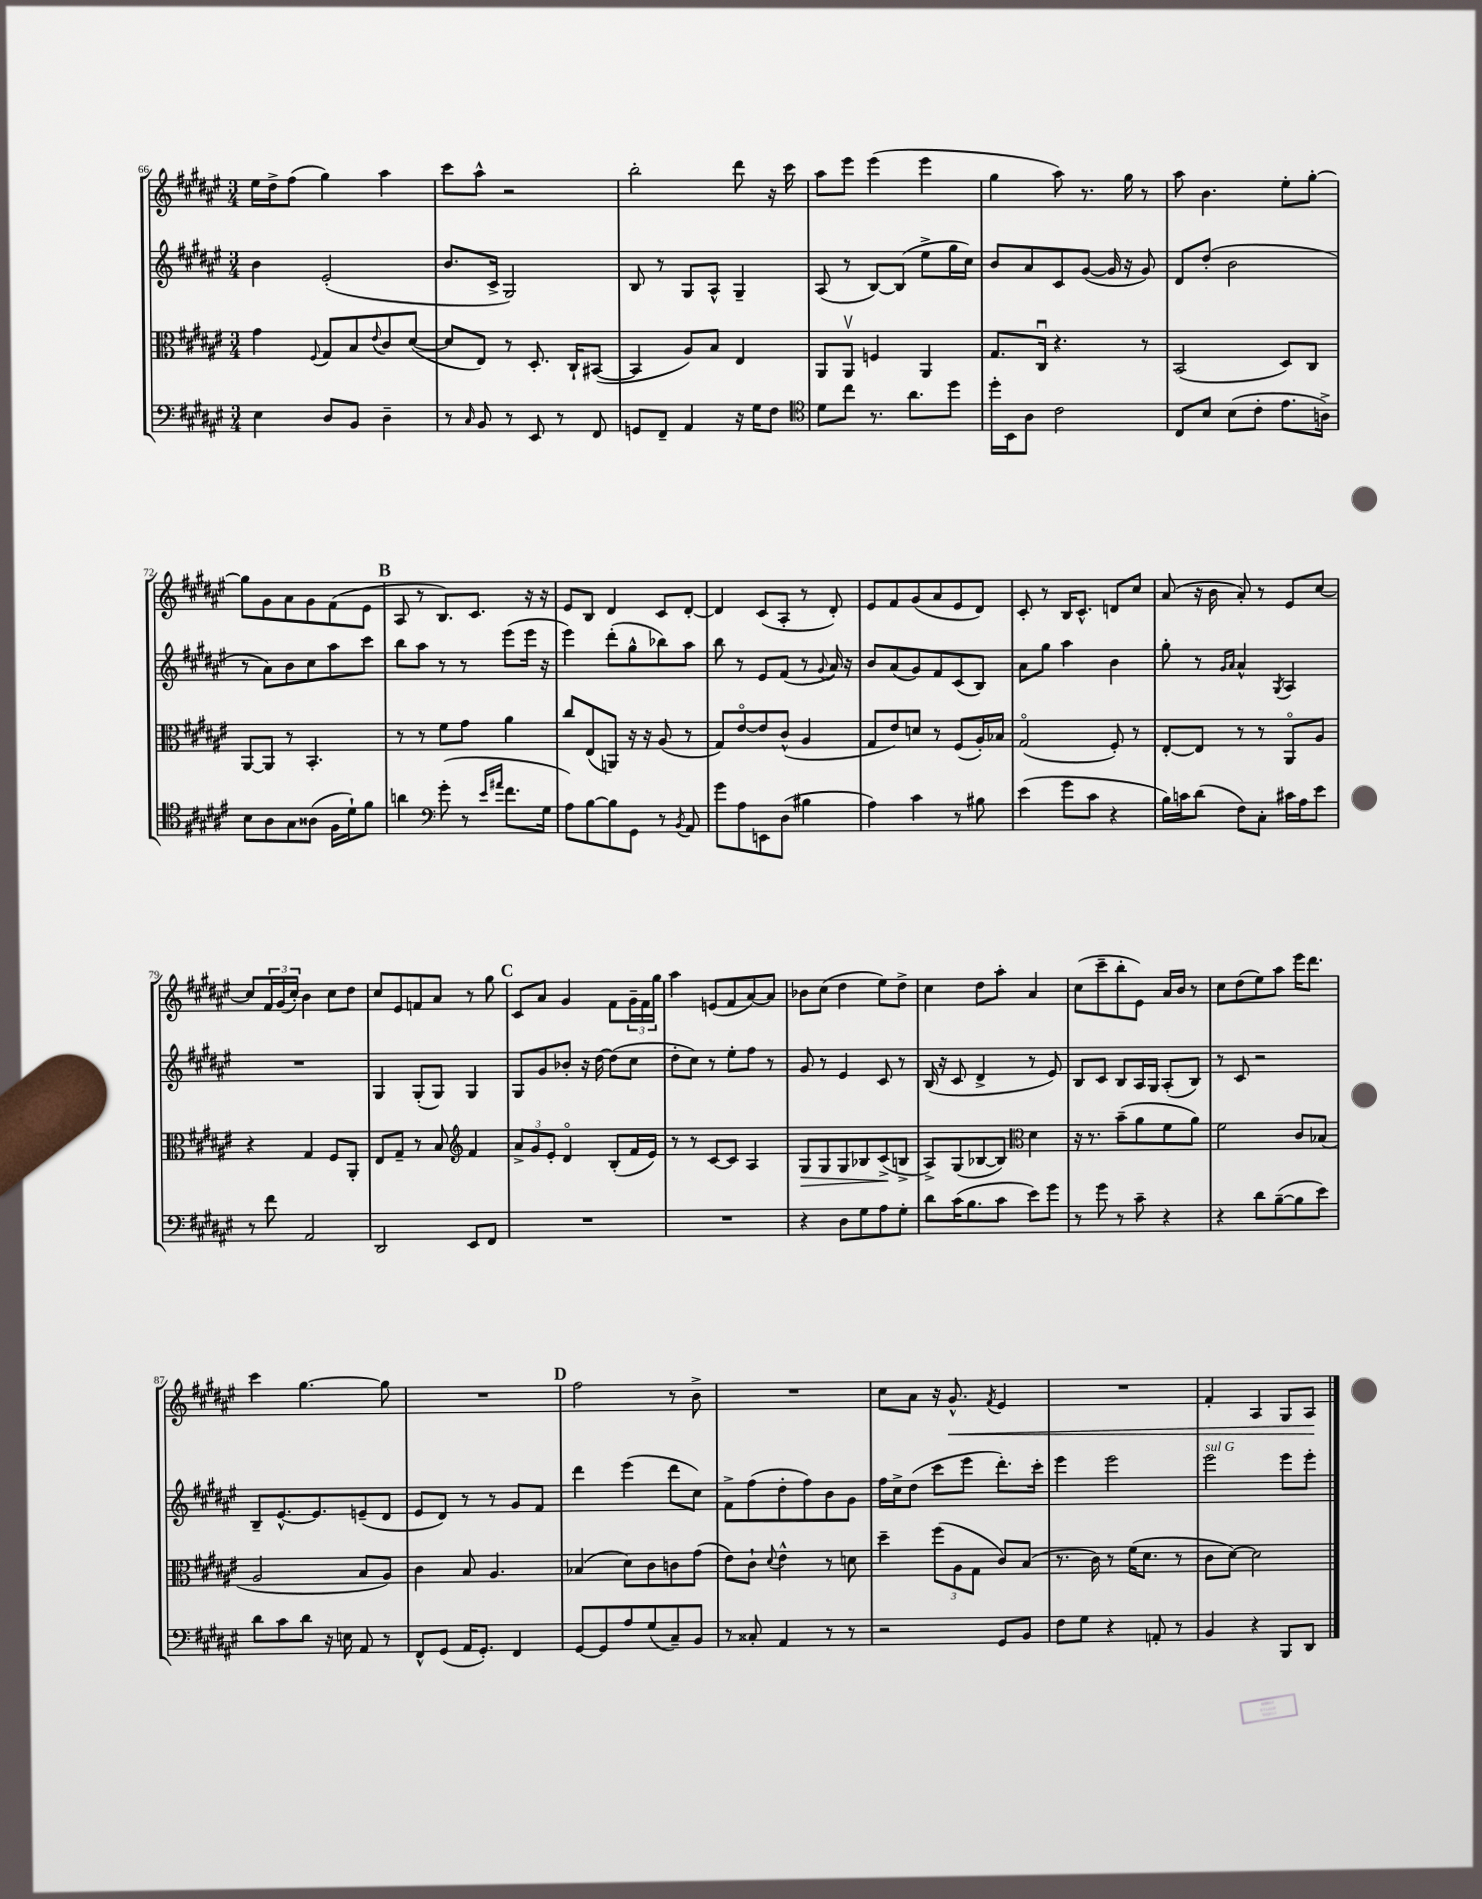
<<
\new StaffGroup <<
\new Staff = "s0" {
    \clef treble \key fis \major \numericTimeSignature \time 3/4
    eis''16 dis''16-> fis''8( gis''4) ais''4 |
    cis'''8 ais''8-^ r2 |
    b''2-. dis'''8 r16 cis'''16 |
    ais''8 eis'''8 eis'''4( eis'''4 |
    gis''4 ais''8) r8. gis''16 r8 |
    ais''8 b'4. eis''8-. gis''8~-. |
    gis''8 gis'8 ais'8 gis'8 fis'8( eis'8 |
    \mark \markup { \bold "B" } ais8 r8 b8.) cis'8. r16 r16 |
    eis'8 b8 dis'4 cis'8 dis'8~-. |
    dis'4 cis'8( ais8-. r8 dis'8-.) |
    eis'8 fis'8 gis'8( ais'8 eis'8 dis'8) |
    cis'8-. r8 b16 cis'8.-^ d'8 cis''8 |
    ais'8( r16 b'16 ais'8-.) r8 eis'8 cis''8~ |
    cis''8 \tuplet 3/2 { fis'16 gis'16( cis''16-.) } b'4 cis''8 dis''8 |
    cis''8 eis'8 f'8 ais'8 r8 gis''8 |
    \mark \markup { \bold "C" } cis'8 ais'8 gis'4 fis'8 \tuplet 3/2 { gis'16-- fis'16 gis''16 } |
    ais''4 e'8( fis'8 ais'8~) ais'8 |
    bes'8 cis''8( dis''4 eis''8) dis''8-> |
    cis''4 dis''8 ais''8-. ais'4 |
    cis''8( cis'''8-- b''8-. eis'8) ais'16 b'16 r8 |
    cis''8 dis''8( eis''8) ais''8 eis'''16 dis'''8. |
    cis'''4 gis''4.~ gis''8 |
    R2. |
    \mark \markup { \bold "D" } fis''2 r8 b'8-> |
    R2. |
    cis''8 ais'8 r16 gis'8.-^\< \acciaccatura { fis'8 } eis'4 |
    R2. |
    fis'4-. ais4 gis8 ais8\! \bar "|." |
}
\new Staff = "s1" {
    \clef treble \key fis \major \numericTimeSignature \time 3/4
    b'4 eis'2-.( |
    b'8. cis'16-> gis2) |
    b8 r8 gis8 ais8-^ gis4-- |
    ais8( r8 b8~) b8( eis''8-> gis''16 cis''16) |
    b'8 ais'8 cis'8 gis'8~( gis'16 r16 gis'8) |
    dis'8 dis''8-.( b'2 |
    r8 ais'8) b'8 cis''8 ais''8 cis'''8 |
    \mark \markup { \bold "B" } b''8 ais''8 r8 r8 eis'''8( eis'''16 r16 |
    eis'''4) dis'''8-.( gis''8-^ bes''8) ais''8 |
    b''8 r8 eis'8 fis'8( r8 \appoggiatura { gis'8 } ais'16) r16 |
    b'8 ais'8( gis'8) fis'8 cis'8( b8) |
    ais'8 gis''8 ais''4 b'4 |
    gis''8-. r8 \grace { gis'16 ais'16 } ais'4-^ \acciaccatura { gis8 } ais4 |
    R2. |
    gis4 gis8-.( gis8) gis4 |
    \mark \markup { \bold "C" } gis8 gis'8 bes'8-. r16 dis''16~ dis''8( cis''8 |
    dis''8-. cis''8) r8 eis''8-. fis''8 r8 |
    gis'8 r8 eis'4 cis'8 r8 |
    b16( r16 cis'8 dis'4-> r8 eis'8) |
    b8 cis'8 b8 ais16 gis16 ais8-.( b8) |
    r8 cis'8 r2 |
    b8-- eis'8.~-^ eis'8. e'8--( dis'8 |
    eis'8 dis'8) r8 r8 gis'8 fis'8 |
    \mark \markup { \bold "D" } dis'''4 eis'''4( dis'''8 cis''8) |
    fis'8-> fis''8( dis''8-. fis''8) b'8 gis'8 |
    fis''16 cis''16-> dis''8( cis'''8 eis'''8 dis'''8.-.) cis'''16-. |
    eis'''4 eis'''2 |
    eis'''2^\markup { \italic "sul G" } eis'''8 eis'''8-. \bar "|." |
}
\new Staff = "s2" {
    \clef alto \key fis \major \numericTimeSignature \time 3/4
    gis'4 \appoggiatura { fis8 } gis8 b8 \appoggiatura { eis'8 } cis'8 dis'8~( |
    dis'8 eis8) r8 dis8.-. cis16-! bis,8~( |
    bis,4 ais8) b8 eis4 |
    ais,8 ais,8\upbow f4 ais,4 |
    gis8. cis16\downbow r4. r8 |
    b,2( dis8) cis8 |
    ais,8~ ais,8 r8 b,4.-. |
    \mark \markup { \bold "B" } r8 r8 fis'8 gis'8 ais'4 |
    cis''8 eis8( a,8) r16 r16 ais8( r8 |
    gis8) eis'8~\flageolet eis'8 cis'8-^( ais4 |
    gis8 eis'8) d'8 r8 fis8( ais16-.) bes16 |
    gis2\flageolet( fis8-.) r8 |
    eis8~-. eis8 r8 r8 ais,8\flageolet ais8 |
    r4 gis4 fis8 ais,8-. |
    eis8 gis8-- r8 b8 \clef treble fis'4 |
    \mark \markup { \bold "C" } \tuplet 3/2 { ais'8-> gis'8 eis'8-. } dis'4\flageolet b8-.( fis'16 eis'16) |
    r8 r8 cis'8~ cis'8 ais4 |
    gis8\> gis8 gis8 bes8 cis'8->\!( b8-> |
    ais8->) gis8( bes8~ bes8) \clef alto dis'4 |
    r16 r8. b'8--( ais'8 fis'8 ais'8) |
    fis'2 cis'8 bes8( |
    ais2 b8 ais8) |
    cis'4 b8 ais4. |
    \mark \markup { \bold "D" } bes4( dis'8) cis'8 c'8 gis'8( |
    eis'8) cis'8-! \appoggiatura { dis'8 } eis'4-^ r8 d'8 |
    dis''4-- \tuplet 3/2 { fis''8( ais8 gis8 } cis'8) b8( |
    r8. cis'16) r8 fis'16( dis'8. r8 |
    cis'8 dis'8~) dis'2 \bar "|." |
}
\new Staff = "s3" {
    \clef bass \key fis \major \numericTimeSignature \time 3/4
    eis4 dis8 b,8 dis4-- |
    r8 \grace { cis16 } b,8 r8 eis,8 r8 fis,8 |
    g,8 fis,8-- ais,4 r16 gis16 fis8 |
    \clef tenor dis'8 cis''8 r8. ais'8. dis''8 |
    dis''16-. b,16 ais8 cis'2 |
    cis8 b8 b8( cis'8-. eis'8. a16->) |
    b8 ais8 gis8 aisis8( fis16 dis'16-!) fis'8 |
    \mark \markup { \bold "B" } a'4 \clef bass gis'8-.( r8 \grace { eis'16 ais'16 } fis'8. gis16 |
    ais8) b8~ b8 gis,8 r8 \acciaccatura { b,8 } ais,8 |
    gis'8 ais8 e,8 dis8( bis4 |
    ais4) cis'4 r8 bis8 |
    eis'4( gis'8 cis'8 r4 |
    b16) c'16 dis'8( fis8) cis8-. cis'16 ais16 eis'8 |
    r8 fis'8 ais,2 |
    dis,2 eis,8 fis,8 |
    \mark \markup { \bold "C" } R2. |
    R2. |
    r4 dis8 gis8 ais8 gis8-. |
    dis'8 cis'16( b8. cis'8 eis'8) gis'8 |
    r8 gis'8 r8 cis'8-- r4 |
    r4 dis'8 b8~--( b8 eis'8) |
    dis'8 cis'8 dis'8 r16 e16 ais,8 r8 |
    fis,8-^ gis,8( ais,16 gis,8.-.) fis,4 |
    \mark \markup { \bold "D" } gis,8~ gis,8 ais8 gis8( cis8--) b,8 |
    r8 cisis8-. ais,4 r8 r8 |
    r2 gis,8 b,8 |
    fis8 gis8 r4 a,8-. r8 |
    b,4 r4 b,,8 dis,8 \bar "|." |
}
>>
>>
\layout { \context { \Score currentBarNumber = #66 } }
